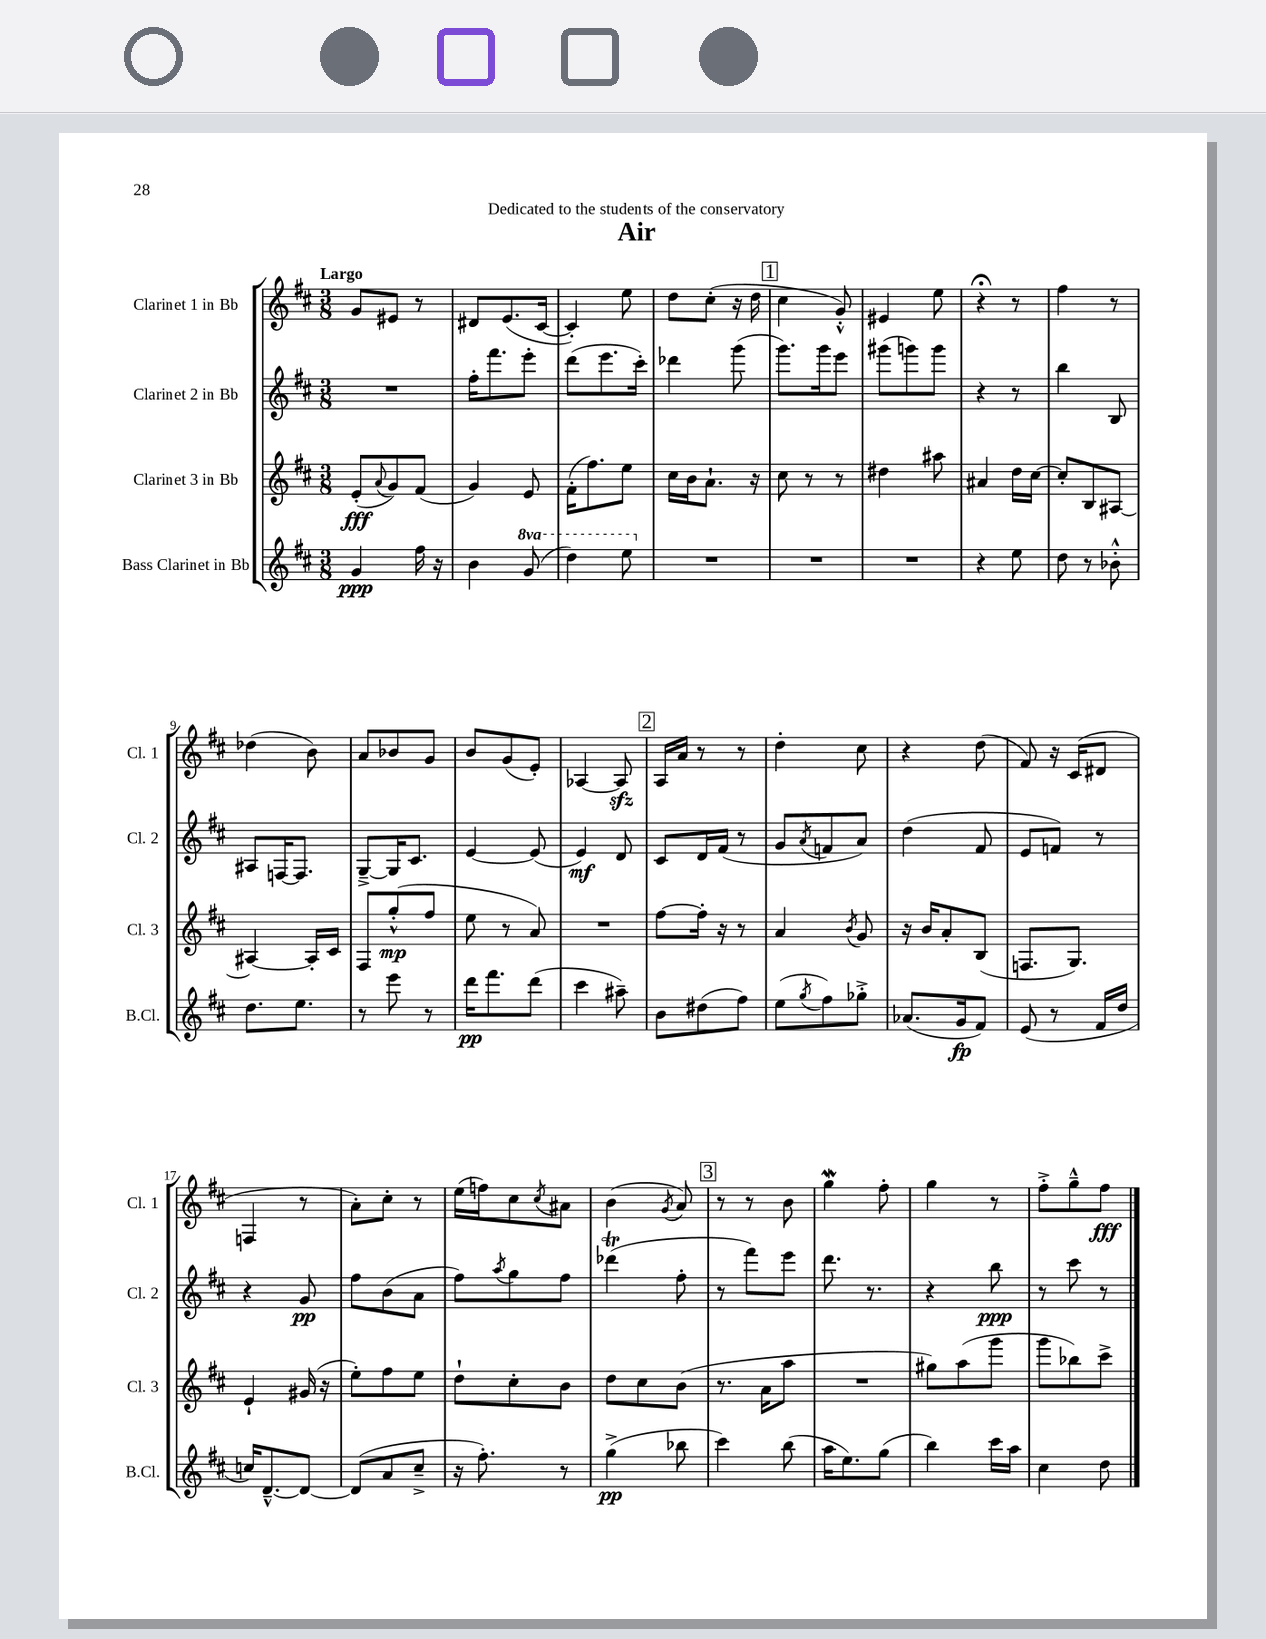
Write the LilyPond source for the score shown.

\header { title = "Air" dedication = "Dedicated to the students of the conservatory" }
<<
\new StaffGroup <<
\new Staff = "s0" \with { instrumentName = "Clarinet 1 in Bb" shortInstrumentName = "Cl. 1" } {
    \clef treble \key d \major \numericTimeSignature \time 3/8 \tempo "Largo"
    g'8 eis'8 r8 |
    dis'8 e'8.( cis'16~ |
    cis'4-.) e''8 |
    d''8 cis''8-.( r16 d''16 |
    \mark \markup { \box "1" } cis''4 g'8-.-^) |
    eis'4 e''8 |
    r4\fermata r8 |
    fis''4 r8 |
    des''4( b'8) |
    a'8 bes'8 g'8 |
    b'8 g'8( e'8-.) |
    aes4~ aes8\sfz |
    \mark \markup { \box "2" } a16 a'16 r8 r8 |
    d''4-. cis''8 |
    r4 d''8( |
    fis'8) r16 cis'16( dis'8 |
    f4 r8 |
    a'8-.) cis''8-. r8 |
    e''16( f''16) cis''8 \acciaccatura { cis''8 } ais'8 |
    b'4( \acciaccatura { g'8 } a'8) |
    \mark \markup { \box "3" } r8 r8 b'8 |
    g''4\mordent fis''8-. |
    g''4 r8 |
    fis''8-.-> g''8---^ fis''8\fff \bar "|." |
}
\new Staff = "s1" \with { instrumentName = "Clarinet 2 in Bb" shortInstrumentName = "Cl. 2" } {
    \clef treble \key d \major \numericTimeSignature \time 3/8
    R4. |
    fis''16-. fis'''8. e'''8-. |
    d'''8( e'''8. cis'''16-.) |
    des'''4 g'''8( |
    \mark \markup { \box "1" } g'''8.) g'''16 e'''8 |
    gis'''8( g'''8) g'''8 |
    r4 r8 |
    b''4 b8 |
    ais8 f16~ f8. |
    g8~---> g16 cis'8. |
    e'4~ e'8( |
    e'4\mf) d'8 |
    \mark \markup { \box "2" } cis'8 d'16 fis'16( r8 |
    g'8 \acciaccatura { a'8 } f'8 a'8) |
    d''4( fis'8 |
    e'8 f'8) r8 |
    r4 g'8\pp |
    fis''8 b'8( a'8 |
    fis''8) \acciaccatura { a''8 } g''8 fis''8 |
    des'''4\trill( fis''8-. |
    \mark \markup { \box "3" } r8 fis'''8) e'''8 |
    d'''8. r8. |
    r4 b''8\ppp |
    r8 cis'''8 r8 \bar "|." |
}
\new Staff = "s2" \with { instrumentName = "Clarinet 3 in Bb" shortInstrumentName = "Cl. 3" } {
    \clef treble \key d \major \numericTimeSignature \time 3/8
    e'8-.\fff( \appoggiatura { a'8 } g'8) fis'8( |
    g'4) e'8 |
    fis'16-.( fis''8.) e''8 |
    cis''16 b'16 a'8.-! r16 |
    \mark \markup { \box "1" } cis''8 r8 r8 |
    dis''4 ais''8 |
    ais'4 d''16 cis''16~ |
    cis''8-. b8 ais8~ |
    ais4~ ais16-. cis'16 |
    fis8 g''8-.-^\mp( fis''8 |
    e''8 r8 a'8) |
    R4. |
    \mark \markup { \box "2" } fis''8~ fis''16-. r16 r8 |
    a'4 \acciaccatura { b'8 } g'8 |
    r16 b'16 a'8-. b8( |
    f8. g8.) |
    e'4-! gis'16( r16 |
    e''8-.) fis''8 e''8 |
    d''8-! cis''8-. b'8 |
    d''8 cis''8 b'8( |
    \mark \markup { \box "3" } r8. a'16 a''8 |
    R4. |
    gis''8) a''8( g'''8 |
    g'''8 bes''8) cis'''8-> \bar "|." |
}
\new Staff = "s3" \with { instrumentName = "Bass Clarinet in Bb" shortInstrumentName = "B.Cl." } {
    \clef treble \key d \major \numericTimeSignature \time 3/8 \set Staff.ottavationMarkups = #ottavation-simple-ordinals
    g'4\ppp fis''16 r16 |
    b'4 \ottava #1 g''8( |
    d'''4) e'''8 \ottava #0 |
    R4. |
    \mark \markup { \box "1" } R4. |
    R4. |
    r4 e''8 |
    d''8 r8 bes'8-.-^ |
    d''8. e''8. |
    r8 e'''8 r8 |
    d'''16\pp fis'''8. d'''8( |
    cis'''4 ais''8--) |
    \mark \markup { \box "2" } b'8 dis''8( fis''8) |
    e''8( \acciaccatura { g''8 } fis''8) ges''8-.-> |
    aes'8.( g'16\fp fis'8) |
    e'8( r8 fis'16 d''16 |
    c''16) d'8.~---^ d'8~ |
    d'8( a'8 cis''8---> |
    r16 fis''8.-.) r8 |
    g''4->\pp( bes''8 |
    \mark \markup { \box "3" } cis'''4) b''8( |
    a''16 e''8.) g''8( |
    b''4) cis'''16 a''16 |
    cis''4 d''8 \bar "|." |
}
>>
>>
